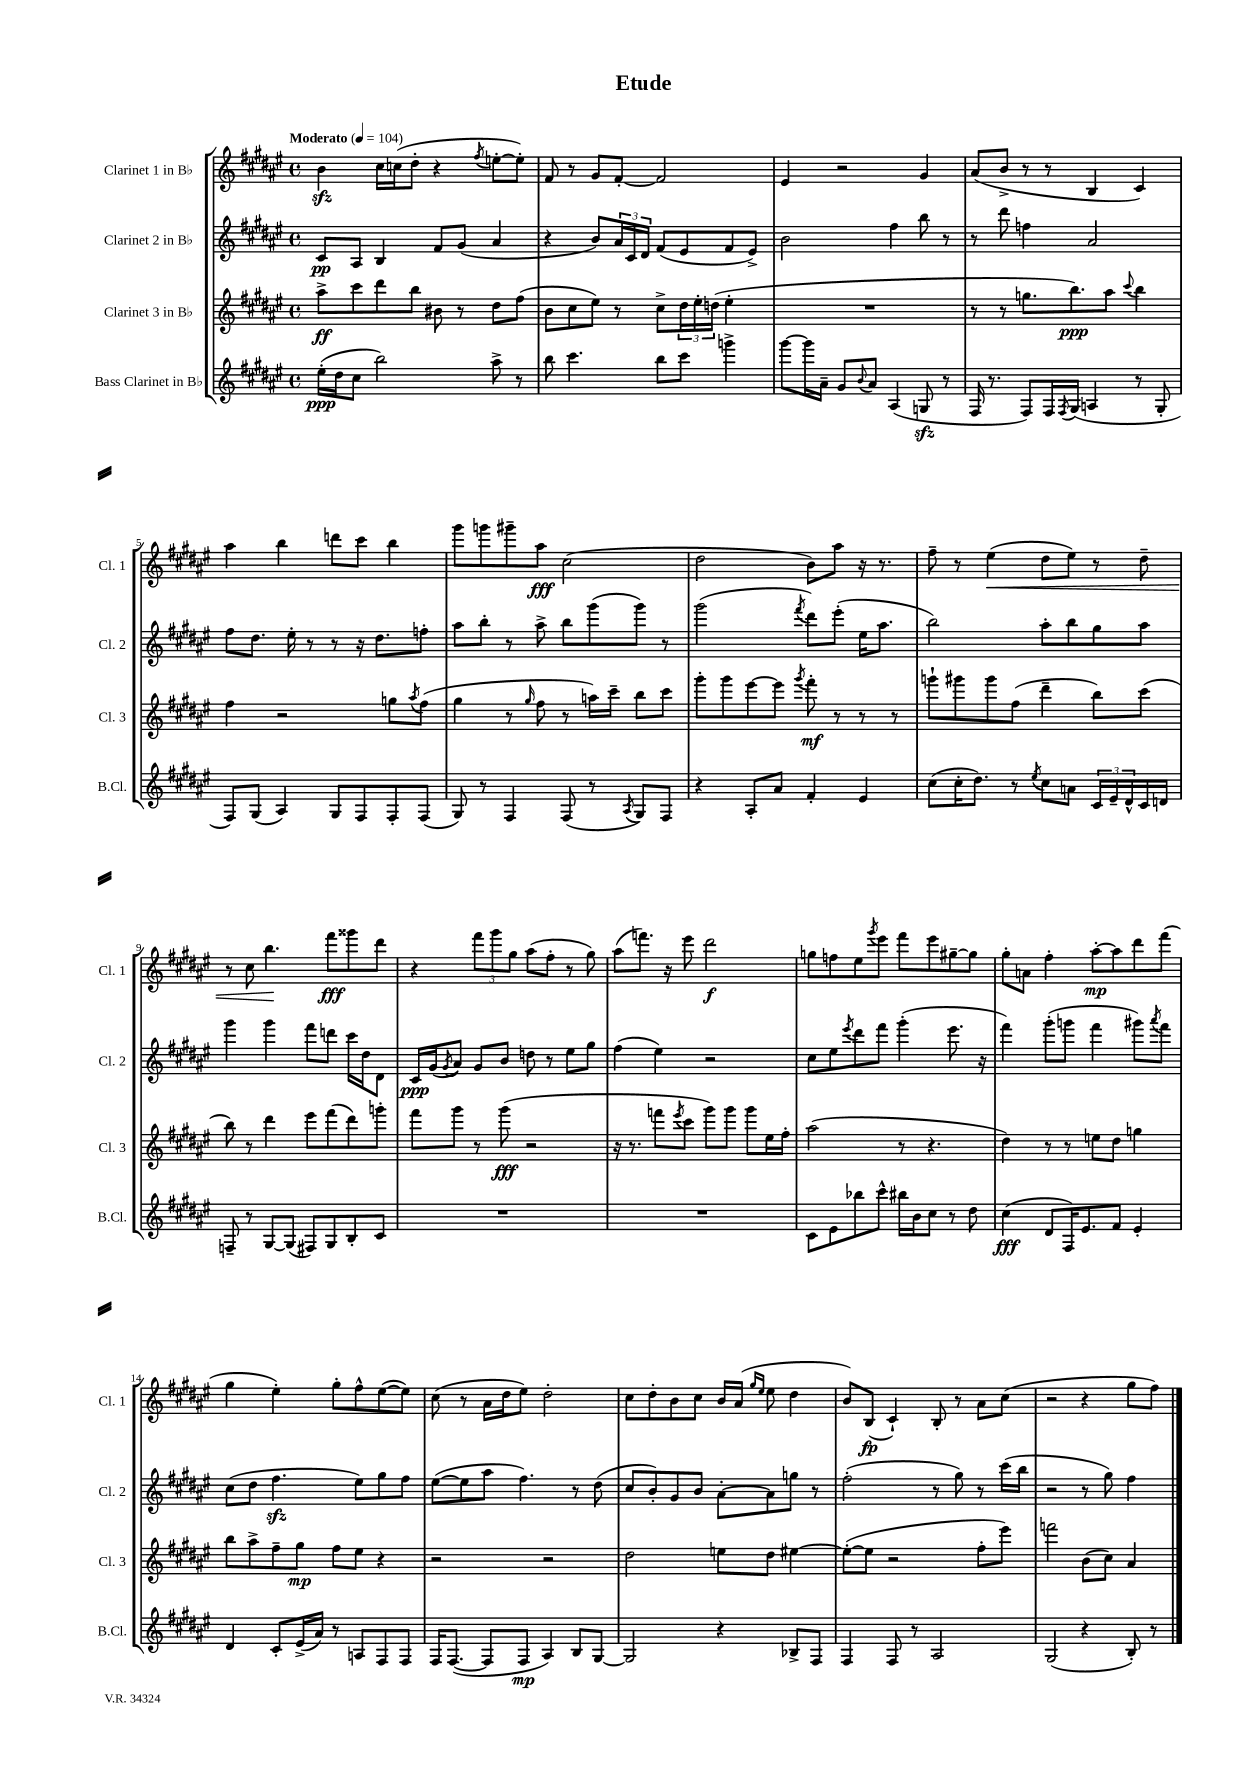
\header { title = "Etude" }
<<
\new StaffGroup <<
\new Staff = "s0" \with { instrumentName = "Clarinet 1 in Bb" shortInstrumentName = "Cl. 1" } {
    \clef treble \key fis \major \defaultTimeSignature \time 4/4 \tempo "Moderato" 4 = 104
    b'4\sfz cis''16 c''16( dis''8-. r4 \acciaccatura { fis''8 } e''8~-. e''8-.) |
    fis'8 r8 gis'8 fis'8~-. fis'2 |
    eis'4 r2 gis'4 |
    ais'8( b'8-> r8 r8 b4 cis'4) |
    ais''4 b''4 d'''8 cis'''8 b''4 |
    gis'''8 g'''8 gis'''8-- ais''8\fff cis''2( |
    dis''2 b'8) ais''8 r16 r8. |
    fis''8-- r8 eis''4\<( dis''8 eis''8) r8 dis''8-- |
    r8 cis''8 b''4.\! fis'''8\fff gisis'''8 dis'''8 |
    r4 \tuplet 3/2 { fis'''8 gis'''8 gis''8 } ais''8( fis''8-. r8 gis''8) |
    ais''8( f'''8.) r16 eis'''8 dis'''2\f |
    g''8 f''8 eis''8 \acciaccatura { gis'''8 } eis'''8 fis'''8 eis'''8 gis''8~-- gis''8 |
    gis''8-. a'8 fis''4-. ais''8~-.\mp ais''8 dis'''8 fis'''8( |
    gis''4 eis''4-.) gis''8-. fis''8-^ eis''8~( eis''8) |
    cis''8( r8 ais'16 dis''16 eis''8) dis''2-. |
    cis''8 dis''8-. b'8 cis''8 b'16 ais'16( \grace { gis''16 eis''16 } eis''8 dis''4 |
    b'8) b8\fp( cis'4-!) b8-. r8 ais'8 cis''8( |
    r2 r4 gis''8 fis''8) \bar "|." |
}
\new Staff = "s1" \with { instrumentName = "Clarinet 2 in Bb" shortInstrumentName = "Cl. 2" } {
    \clef treble \key fis \major \defaultTimeSignature \time 4/4
    cis'8\pp ais8 b4 fis'8 gis'8( ais'4 |
    r4 b'8) \tuplet 3/2 { ais'16 cis'16 dis'16 } fis'8( eis'8 fis'8 eis'8->) |
    b'2 fis''4 b''8 r8 |
    r8 dis'''8 f''4 ais'2 |
    fis''8 dis''8. eis''16-. r8 r8 r16 dis''8. f''8-. |
    ais''8 b''8-. r8 ais''8-> b''8 gis'''8( gis'''8) r8 |
    gis'''2( \acciaccatura { fis'''8 } dis'''8) eis'''8-.( eis''16 ais''8. |
    b''2) ais''8-. b''8 gis''8 ais''8 |
    gis'''4 gis'''4 fis'''8 d'''8 cis'''16 dis''16 dis'8 |
    cis'16\ppp gis'16( \acciaccatura { gis'8 } ais'8) gis'8 b'8 d''8 r8 eis''8 gis''8 |
    fis''4( eis''4) r2 |
    cis''8 eis''8 \acciaccatura { eis'''8 } dis'''8 fis'''8 gis'''4-.( eis'''8. r16 |
    fis'''4) gis'''8-.( g'''8 fis'''4 gis'''8) \acciaccatura { ais'''8 } fis'''8 |
    cis''8( dis''8 fis''4.\sfz eis''8) gis''8 fis''8 |
    eis''8~( eis''8 ais''8 fis''4.) r8 dis''8( |
    cis''8 b'8-.) gis'8 b'8 ais'8~-. ais'8 g''8 r8 |
    fis''2-.( r8 gis''8) r8 cis'''16( b''16 |
    r2 r8 gis''8) fis''4 \bar "|." |
}
\new Staff = "s2" \with { instrumentName = "Clarinet 3 in Bb" shortInstrumentName = "Cl. 3" } {
    \clef treble \key fis \major \defaultTimeSignature \time 4/4
    ais''8->\ff cis'''8 dis'''8 b''8 bis'8 r8 dis''8 fis''8( |
    b'8 cis''8 eis''8) r8 cis''8-> \tuplet 3/2 { dis''16 eis''16-. d''16( } eis''4-. |
    R1 |
    r8 r8 g''8. b''8.\ppp) ais''8 \appoggiatura { cis'''8 } b''4 |
    fis''4 r2 g''8 \acciaccatura { ais''8 } fis''8( |
    gis''4 r8 \grace { gis''16 } fis''8 r8 a''16) cis'''16-- b''8 cis'''8 |
    gis'''8-. gis'''8 eis'''8~ eis'''8 \acciaccatura { gis'''8 } fis'''8-.\mf r8 r8 r8 |
    g'''8-! gis'''8 gis'''8 fis''8( dis'''4-- b''8) cis'''8( |
    b''8) r8 dis'''4 eis'''8 fis'''8( dis'''8) g'''8-. |
    fis'''8 gis'''8 r8 gis'''8\fff( r2 |
    r16 r8. f'''8 \acciaccatura { eis'''8 } cis'''8 gis'''8) gis'''8 gis'''8 eis''16 fis''16-. |
    ais''2( r8 r4. |
    dis''4) r8 r8 e''8 dis''8 g''4 |
    b''8 ais''8-> fis''8-- gis''8\mp fis''8 eis''8 r4 |
    r2 r2 |
    dis''2 e''8 dis''8 eis''4~ |
    eis''8~-.( eis''8 r2 fis''8-. eis'''8) |
    f'''2 b'8( cis''8) ais'4 \bar "|." |
}
\new Staff = "s3" \with { instrumentName = "Bass Clarinet in Bb" shortInstrumentName = "B.Cl." } {
    \clef treble \key fis \major \defaultTimeSignature \time 4/4
    eis''16-.\ppp( dis''16 cis''8 b''2) ais''8-> r8 |
    b''8 cis'''4. b''8 cis'''8 g'''4-> |
    gis'''8~ gis'''16 ais'16-- gis'8 \appoggiatura { b'8 } ais'8 ais4( g8\sfz r8 |
    fis16 r8. fis8) fis16 \acciaccatura { fis8 } gis16( a4 r8 gis8-. |
    fis8) gis8( ais4) gis8 fis8 fis8-. fis8( |
    gis8) r8 fis4 fis8( r8 \acciaccatura { ais8 } gis8) fis8 |
    r4 ais8-. ais'8 fis'4-. eis'4 |
    cis''8( cis''16-. dis''8.) r8 \acciaccatura { eis''8 } cis''8 a'8 \tuplet 3/2 { cis'16 eis'16-- dis'16-^ } cis'16 d'16 |
    f8-- r8 gis8~ gis8( fis8) gis8 b8-. cis'8 |
    R1 |
    R1 |
    cis'8 eis'8 bes''8 cis'''8-^ bis''16 b'16 cis''8 r8 dis''8 |
    cis''4\fff( dis'8 fis16) eis'8. fis'8 eis'4-. |
    dis'4 cis'8-. eis'16->( ais'16) r8 a8 fis8 fis8 |
    fis16 fis8.~( fis8 fis8\mp ais4) b8 gis8~ |
    gis2 r4 bes8-> fis8 |
    fis4 fis8 r8 ais2 |
    gis2( r4 b8-.) r8 \bar "|." |
}
>>
>>
